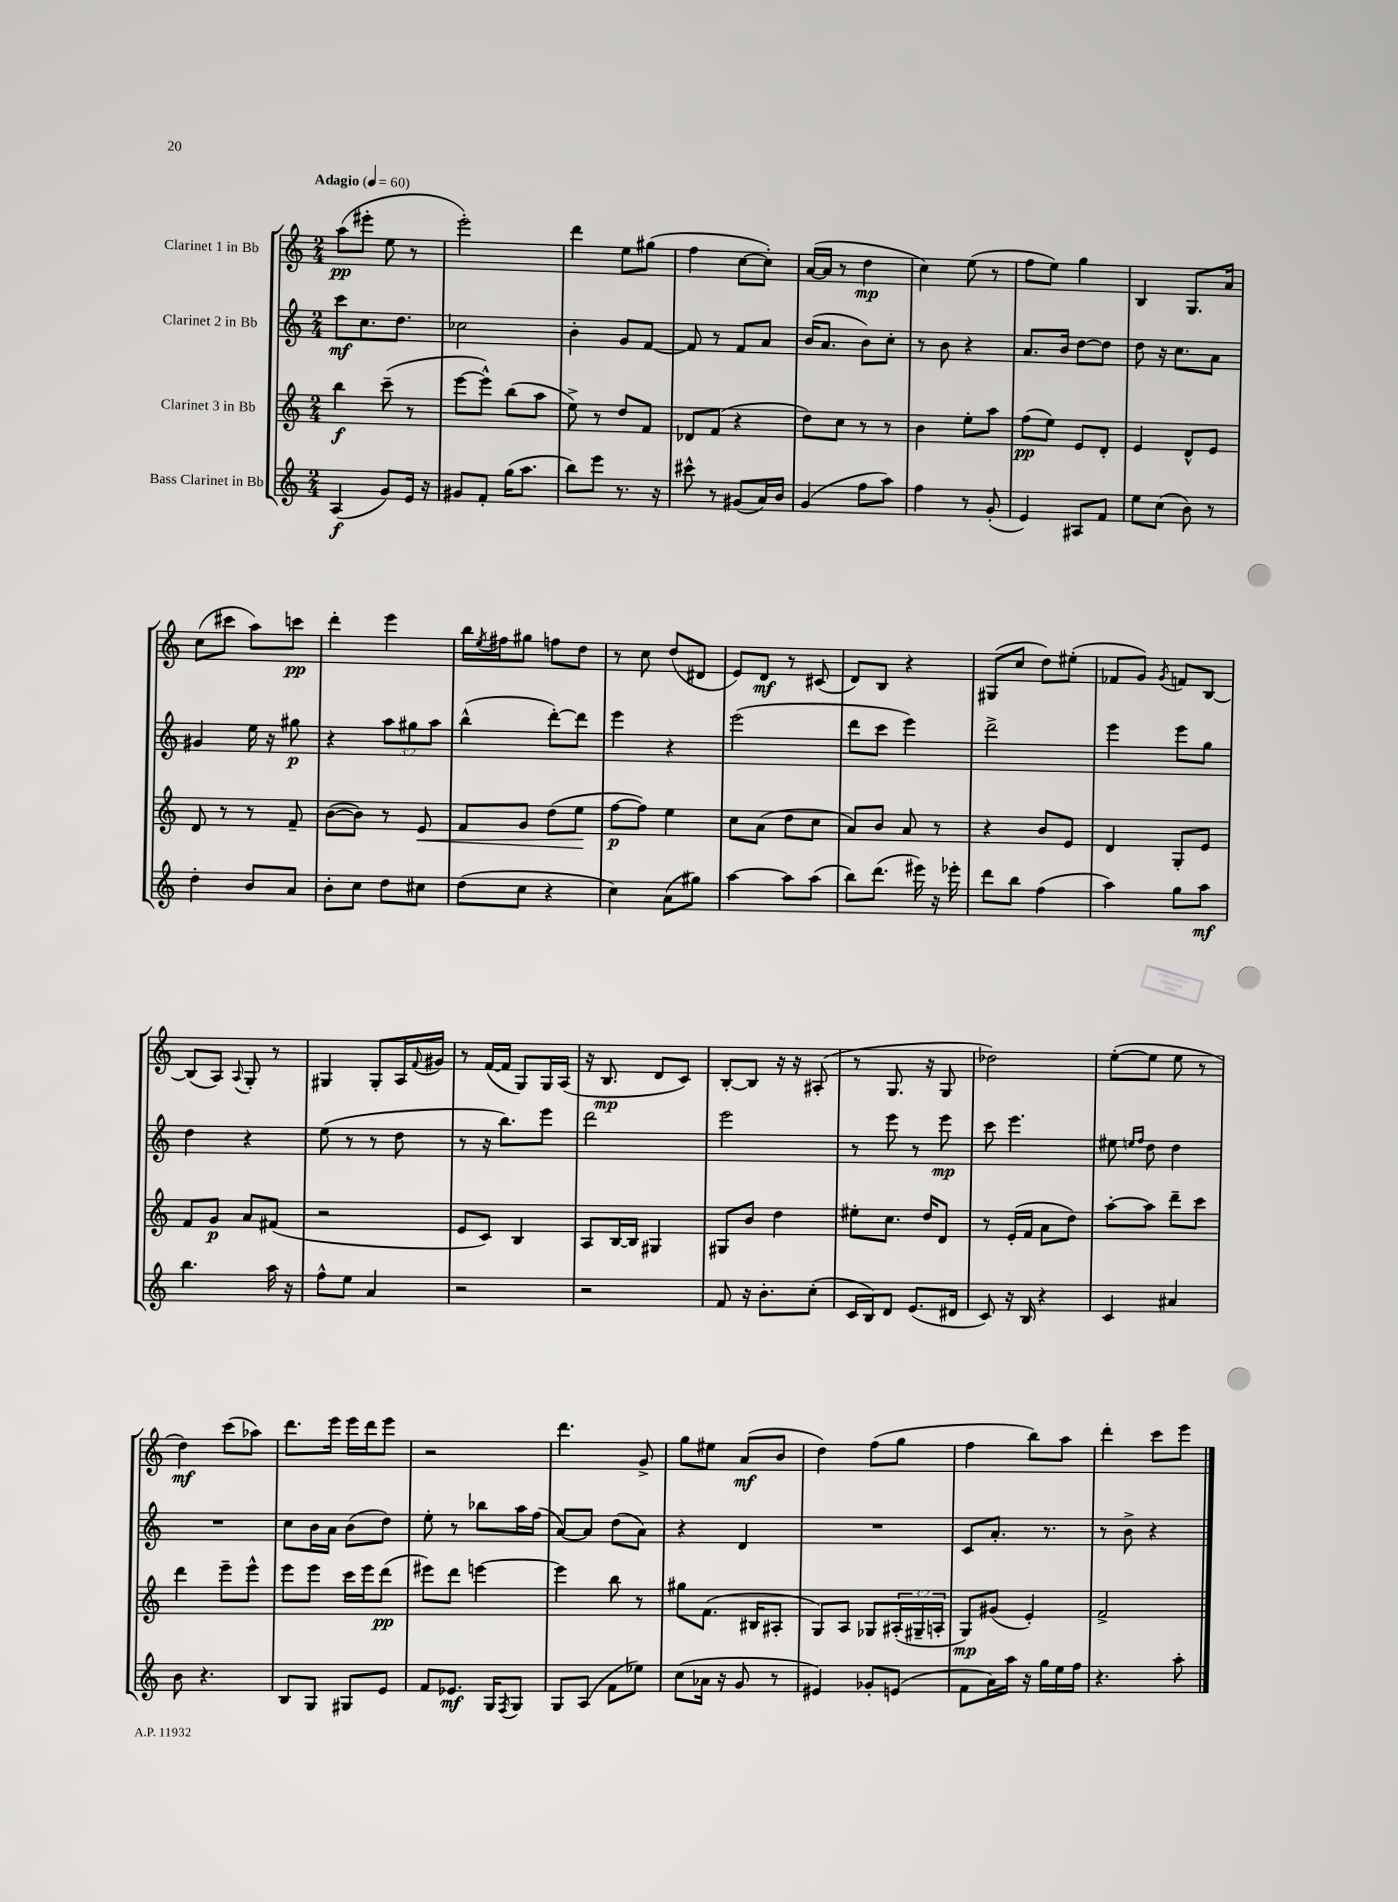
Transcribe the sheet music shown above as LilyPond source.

<<
\new StaffGroup <<
\new Staff = "s0" \with { instrumentName = "Clarinet 1 in Bb" } {
    \clef treble \key c \major \numericTimeSignature \time 2/4 \tempo "Adagio" 4 = 60
    a''8\pp( eis'''8-. e''8 r8 |
    e'''2-.) |
    d'''4 e''8 gis''8( |
    f''4 c''8~ c''8-.) |
    a'16~( a'16 r8 d''4\mp |
    c''4) e''8( r8 |
    f''8 e''8) g''4 |
    b4 g8. a'16 |
    c''8( cis'''8 a''8) c'''8\pp |
    d'''4-. e'''4 |
    b''16 \acciaccatura { e''8 } fis''16 gis''8 f''8 d''8 |
    r8 c''8 d''8( dis'8 |
    e'8) d'8\mf r8 cis'8( |
    d'8) b8 r4 |
    gis8( c''8 d''8) eis''8-.( |
    fes'8 g'8) \acciaccatura { g'8 } f'8 b8~ |
    b8( a8) \appoggiatura { a8 } g8-. r8 |
    gis4 gis8-. a16 \appoggiatura { f'8 } gis'16 |
    r8 f'16~( f'16 g8) g16 a16( |
    r16 b8.\mp d'8 c'8) |
    b8~-. b8 r16 r16 ais8-.( |
    r8 g8. r16 g8 |
    des''2) |
    e''8~-.( e''8 e''8 r8 |
    d''4\mf) c'''8( aes''8) |
    d'''8. e'''16 e'''16 d'''16 e'''8 |
    r2 |
    d'''4. g'8-> |
    g''8 eis''8 a'8\mf( b'8 |
    d''4) f''8( g''8 |
    f''4 b''8) a''8 |
    d'''4-. c'''8 e'''8 \bar "|." |
}
\new Staff = "s1" \with { instrumentName = "Clarinet 2 in Bb" } {
    \clef treble \key c \major \numericTimeSignature \time 2/4 \override Staff.TupletNumber.text = #tuplet-number::calc-fraction-text
    c'''8\mf c''8. d''8. |
    ces''2 |
    b'4-. g'8 f'8~ |
    f'8 r8 f'8 a'8 |
    b'16( a'8. b'8) c''8-. |
    r8 b'8 r4 |
    a'8. b'16 d''8~ d''8 |
    d''8 r16 c''8. a'8 |
    gis'4 e''16 r16 gis''8\p |
    r4 \tuplet 3/2 { a''8 gis''8 a''8 } |
    b''4-^( d'''8~-.) d'''8 |
    e'''4 r4 |
    e'''2( |
    d'''8 c'''8 e'''4) |
    d'''2-> |
    e'''4 e'''8 g''8 |
    d''4 r4 |
    e''8( r8 r8 d''8 |
    r8 r16 b''8.) e'''8 |
    d'''2 |
    e'''2 |
    r8 e'''8 r8 e'''8\mp |
    c'''8 e'''4. |
    eis''8 \grace { e''16 f''16 } d''8 d''4 |
    R2 |
    c''8 b'16 a'16 b'8( d''8) |
    e''8-. r8 bes''8 a''16 f''16( |
    a'8~) a'8 d''8( a'8) |
    r4 d'4 |
    R2 |
    c'8 a'8.-. r8. |
    r8 b'8-> r4 \bar "|." |
}
\new Staff = "s2" \with { instrumentName = "Clarinet 3 in Bb" } {
    \clef treble \key c \major \numericTimeSignature \time 2/4 \override Staff.TupletNumber.text = #tuplet-number::calc-fraction-text
    b''4\f c'''8--( r8 |
    e'''8~ e'''8-^) b''8( a''8 |
    e''8->) r8 d''8 f'8 |
    des'8 f'8( r4 |
    d''8) c''8 r8 r8 |
    b'4 e''8-. a''8 |
    f''8\pp( e''8) e'8 d'8-. |
    e'4 d'8-^ e'8 |
    d'8 r8 r8 f'8-- |
    b'8~( b'8) r8 e'8\< |
    f'8 g'8 d''8( e''8\! |
    f''8~\p f''8) e''4 |
    c''8 a'8( d''8 c''8 |
    a'8) b'8 a'8 r8 |
    r4 b'8 e'8 |
    d'4 g8-. e'8 |
    f'8 g'8\p a'8 fis'8( |
    r2 |
    e'8 c'8) b4 |
    a8 b16~ b16 gis4 |
    gis8 b'8 d''4 |
    eis''8-. c''8. d''16 d'8 |
    r8 e'16-.( f'16 a'8 d''8) |
    a''8~-. a''8 d'''8-- c'''8 |
    d'''4 e'''8-- e'''8-^ |
    e'''8 e'''8 c'''16 e'''16 d'''8\pp( |
    eis'''8) d'''8 e'''4~ |
    e'''4 b''8 r8 |
    gis''8 f'8.( bis16 ais8-. |
    g8) a8 ges8 \tuplet 3/2 { ais16-.( gis16-- a16-. } |
    g8\mp) gis'8( e'4-.) |
    f'2-> \bar "|." |
}
\new Staff = "s3" \with { instrumentName = "Bass Clarinet in Bb" } {
    \clef treble \key c \major \numericTimeSignature \time 2/4
    a4\f( g'8) e'16 r16 |
    gis'8 f'8-. g''16( a''8. |
    b''8) e'''8 r8. r16 |
    cis'''8-^ r8 gis'8( a'16) b'16 |
    g'4( f''8 a''8) |
    f''4 r8 g'8-.( |
    e'4) ais8 f'8 |
    e''8 c''8( b'8) r8 |
    d''4-. b'8 a'8 |
    b'8-. c''8 d''8 cis''8 |
    d''8( c''8 r4 |
    c''4) a'8( gis''8) |
    a''4~ a''8 a''8( |
    b''8) d'''8.( eis'''16) r16 ees'''16-. |
    d'''8 b''8 f''4( |
    a''4) g''8 a''8\mf |
    b''4. a''16 r16 |
    f''8-^ e''8 a'4 |
    r2 |
    r2 |
    f'8 r16 b'8.-. c''8-.( |
    c'16 b16) d'8 e'8.( dis'16 |
    c'8) r16 b16 r4 |
    c'4 ais'4 |
    b'8 r4. |
    b8 g8 gis8 e'8 |
    f'8 ees'8.\mf g16 \acciaccatura { f8 } g8 |
    g8 a8( f'8 ees''8) |
    c''8( aes'16 r16 g'8 r8 |
    eis'4) ges'8-. e'8( |
    f'8 a'16) a''16 r16 g''16 e''16 f''16 |
    r4. a''8-. \bar "|." |
}
>>
>>
\layout { \context { \Score \remove "Bar_number_engraver" } }
